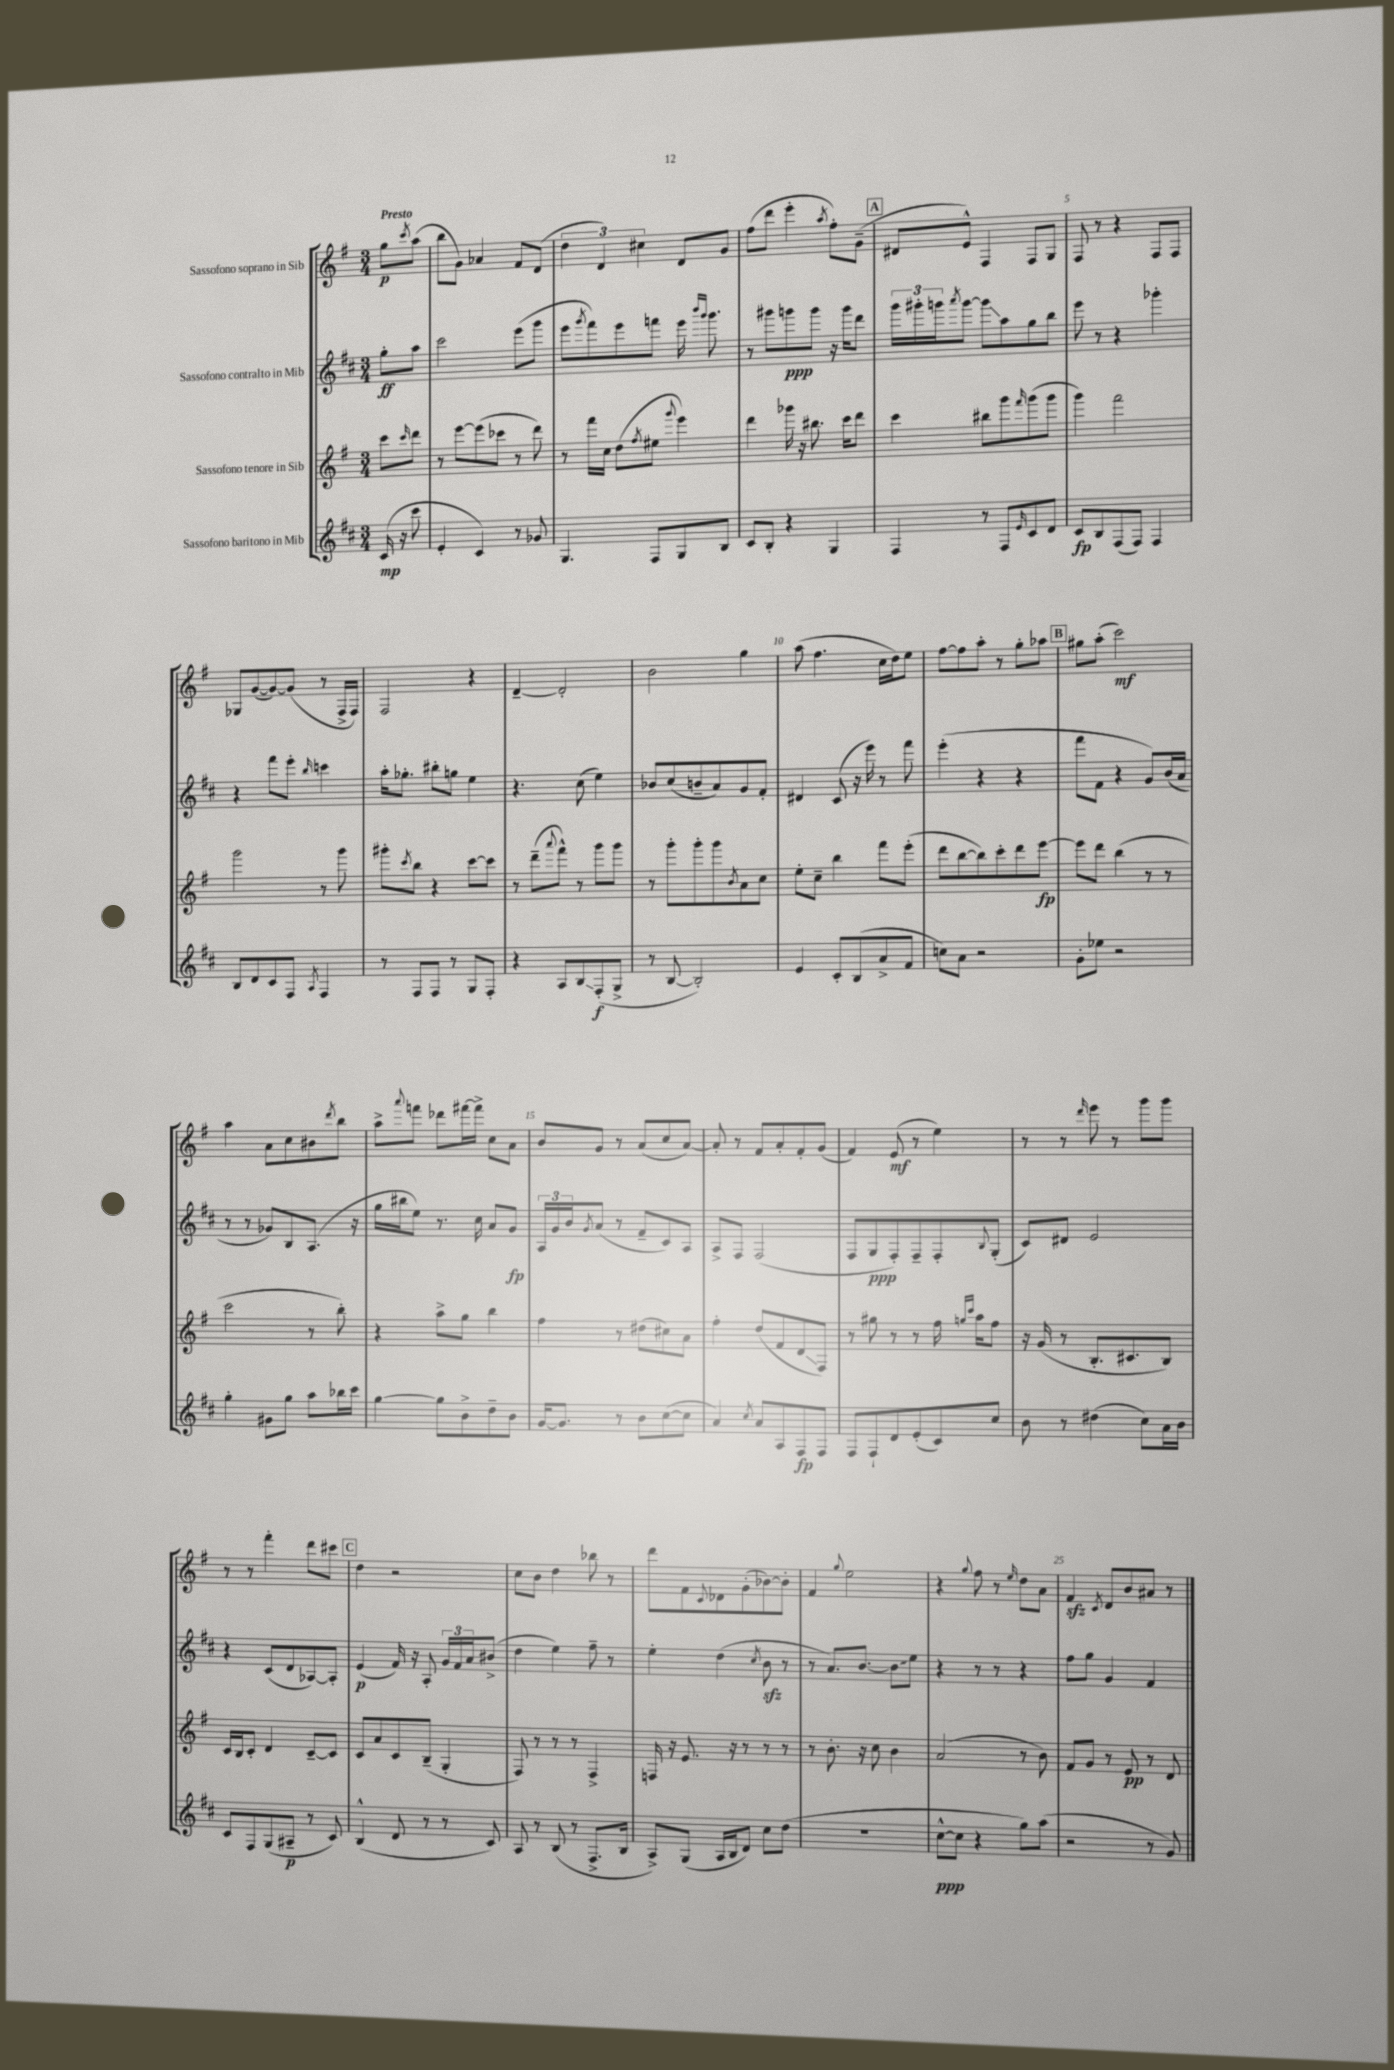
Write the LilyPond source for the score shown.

<<
\new StaffGroup <<
\new Staff = "s0" \with { instrumentName = "Sassofono soprano in Sib" } {
    \clef treble \key g \major \numericTimeSignature \time 3/4 \partial 4 \tempo "Presto"
    g''8\p \acciaccatura { c'''8 } a''8( |
    b''8 g'8) aes'4 fis'8 d'8( |
    \tuplet 3/2 { d''4 d'4) cis''4 } d'8 g'8 |
    fis''8( d'''8 e'''4-. \acciaccatura { a''8 } fis''8-.) g'8--( |
    \mark \markup { \box "A" } dis'8 e'8-^) fis4 fis8 g8 |
    fis8 r8 r4 fis8 fis8 |
    ges8 g'8~( g'8~) g'8( r8 fis16-> fis16) |
    fis2 r4 |
    d'4~-- d'2-. |
    b'2 g''4 |
    a''8( fis''4. c''16 d''16) e''8 |
    fis''8~ fis''8 a''8-. r8 g''8-. aes''8 |
    \mark \markup { \box "B" } gis''8 a''8-.( c'''2\mf) |
    a''4 a'8 c''8 bis'8 \acciaccatura { d'''8 } b''8 |
    a''8-> \appoggiatura { a'''8 } f'''8 des'''8 fis'''16~ fis'''16-> c''8 a'8 |
    b'8 g'8 r8 a'8( c''8 a'8~) |
    a'8-. r8 fis'8 a'8-. fis'8-. g'8( |
    fis'4) e'8\mf( r8 e''4) |
    r8 r8 \grace { d'''16 } e'''8 r8 g'''8 g'''8 |
    r8 r8 fis'''4-. d'''8 cis'''8 |
    \mark \markup { \box "C" } d''4 r2 |
    c''8 b'8 d''4 bes''8 r8 |
    d'''8 fis'8 \appoggiatura { c'8 } des'8 g'8-.( bes'8~) bes'8-. |
    fis'4 \appoggiatura { g''8 } e''2 |
    r4 \appoggiatura { g''8 } fis''8 r8 \grace { e''16 } d''8 a'8 |
    fis'4\sfz \acciaccatura { c'8 } d'8 b'8 ais'8 r8 \bar "|." |
}
\new Staff = "s1" \with { instrumentName = "Sassofono contralto in Mib" } {
    \clef treble \key d \major \numericTimeSignature \time 3/4 \partial 4
    g''8-.\ff a''8 |
    cis'''2 e'''8( g'''8 |
    e'''8 \acciaccatura { g'''8 } fis'''8) e'''8 f'''8 e'''16 \grace { b'''16 g'''16 } g'''8. |
    r8 gis'''8 g'''8\ppp g'''8 r16 g'''16 d'''8 |
    \mark \markup { \box "A" } \tuplet 3/2 { g'''16 gis'''16-. g'''16 } \acciaccatura { a'''8 } g'''8~ g'''8\glissando a''8 g''8 b''8 |
    e'''8 r8 r4 ges'''4-. |
    r4 fis'''8 e'''8-. \grace { b''16 } c'''4 |
    a''16-. ges''8.-. bis''8-. g''8 e''4 |
    r4. cis''8( e''4) |
    bes'8 cis''8( b'8-- a'8) g'8 fis'8-. |
    dis'4 cis'8( r16 e'''16) r8 fis'''8 |
    e'''4-.( r4 r4 |
    \mark \markup { \box "B" } fis'''8 fis'8 r4 g'8) b'16( a'16 |
    r8 r8 ges'8) b8 a8.( r16 |
    g''16 bis''16 e''8) r8. cis''16 a'8 g'8\fp |
    \tuplet 3/2 { a16 g'16 b'16 } \acciaccatura { g'8 } a'8( r8 fis'8-- cis'8) a8 |
    a8-> fis8 fis2( |
    fis8 g8\ppp fis8-.) fis8-- fis8-. \appoggiatura { b8 } g8-.( |
    cis'8) dis'8 e'2 |
    r4 cis'8( d'8 aes8~) aes8-. |
    \mark \markup { \box "C" } e'4\p( fis'16) r16 a8-. \tuplet 3/2 { g'16 fis'16 a'16 } bis'8->( |
    d''4 e''4) fis''8-- r8 |
    e''4-. d''4( \acciaccatura { cis''8 } b'8\sfz r8 |
    r8 a'8.) b'8.~ \once \override Glissando.style = #'zigzag b'8\glissando e''8 |
    r4 r8 r8 r4 |
    fis''8 g''8 g'4 fis'4 \bar "|." |
}
\new Staff = "s2" \with { instrumentName = "Sassofono tenore in Sib" } {
    \clef treble \key g \major \numericTimeSignature \time 3/4 \partial 4
    c'''8 \grace { c'''16 } d'''8 |
    r8 e'''8~ e'''8( ces'''8 r8 d'''8) |
    r8 fis'''16 c''16 d''8( \acciaccatura { fis''8 } eis''8 \appoggiatura { g'''8 } e'''4) |
    d'''4 ges'''16 r16 bis''8. c'''16 d'''8 |
    \mark \markup { \box "A" } c'''4 bis''8 g'''8 \grace { fis'''16 } g'''8( g'''8 |
    g'''4) fis'''2 |
    g'''2 r8 g'''8 |
    gis'''8-. \acciaccatura { c'''8 } b''8 r4 c'''8~ c'''8 |
    r8 d'''8--( \appoggiatura { a'''8 } fis'''8-^) r8 g'''8 g'''8 |
    r8 g'''8-. g'''8-. g'''8 \acciaccatura { b'8 } a'8 c''8 |
    e''8-. c''8-- b''4 fis'''8 e'''8-.( |
    d'''8 b''8~ b''8) c'''8-. d'''8 e'''8~\fp |
    \mark \markup { \box "B" } e'''8 d'''8 b''4( r8 r8 |
    c'''2 r8 b''8-.) |
    r4 a''8-> g''8 b''4 |
    fis''4 r8 dis''8( cis''8) a'8 |
    fis''4-. d''8( fis'8 d'8\glissando fis8) |
    r8 gis''8 r8 r8 fis''16 \grace { g''16 c'''16 } a''16 fis''8 |
    r16 g'16( r8 b8.-. cis'8. b8) |
    c'16 b16 c'8-. d'4 c'8~-- c'8 |
    \mark \markup { \box "C" } c'8 a'8 c'8 b8--( g4-. |
    fis8) r8 r8 r8 fis4-> |
    f16 r16 e'8. r16 r8 r8 r8 |
    r8 b'8.-. r16 c''8 b'4 |
    a'2( r8 b'8) |
    fis'8 g'8 r8 e'8\pp r8 d'8 \bar "|." |
}
\new Staff = "s3" \with { instrumentName = "Sassofono baritono in Mib" } {
    \clef treble \key d \major \numericTimeSignature \time 3/4 \partial 4
    cis'16\mp( r16 cis'''8 |
    e'4-. cis'4) r8 ges'8 |
    g4. fis8 g8 b8 |
    cis'8 b8-. r4 g4 |
    \mark \markup { \box "A" } fis4 r8 fis8 \grace { e'16 } cis'8 d'8 |
    cis'8\fp b8 fis8( fis8) fis4 |
    b8 d'8 cis'8 fis8 \acciaccatura { a8 } fis4 |
    r8 fis8 fis8 r8 g8 fis8-. |
    r4 a8 b8\glissando fis8-.\f( g8-> |
    r8 b8~ b2-.) |
    e'4 cis'8-. b8( a'8-> fis'8 |
    c''8) a'8 r2 |
    \mark \markup { \box "B" } g'8-. ees''8 r2 |
    g''4-. gis'8 g''8 a''8 bes''16 cis'''16 |
    g''4~ g''8 b'8-> d''8-- b'8 |
    g'16~ g'8. r8 b'8 cis''8~( cis''8 |
    a'4) \acciaccatura { cis''8 } a'8 a8 fis8\fp fis8 |
    fis8 fis8-! d'8 e'8-.( cis'8) cis''8 |
    b'8 r8 dis''4( cis''8) a'16 b'16 |
    cis'8 fis8 g8( ais8--\p r8 cis'8) |
    \mark \markup { \box "C" } b4-^( d'8 r8 r8 cis'8) |
    a8 r8 b8( r8 fis8.-> b16 |
    a8->) g8( a16 b16 d'8) cis''8 d''8( |
    R2. |
    cis''8~-^\ppp cis''8 r4 g''8) a''8( |
    r2 r8 g'8) \bar "|." |
}
>>
>>
\layout { \context { \Score \override BarNumber.break-visibility = ##(#f #t #t) barNumberVisibility = #(every-nth-bar-number-visible 5) } }
